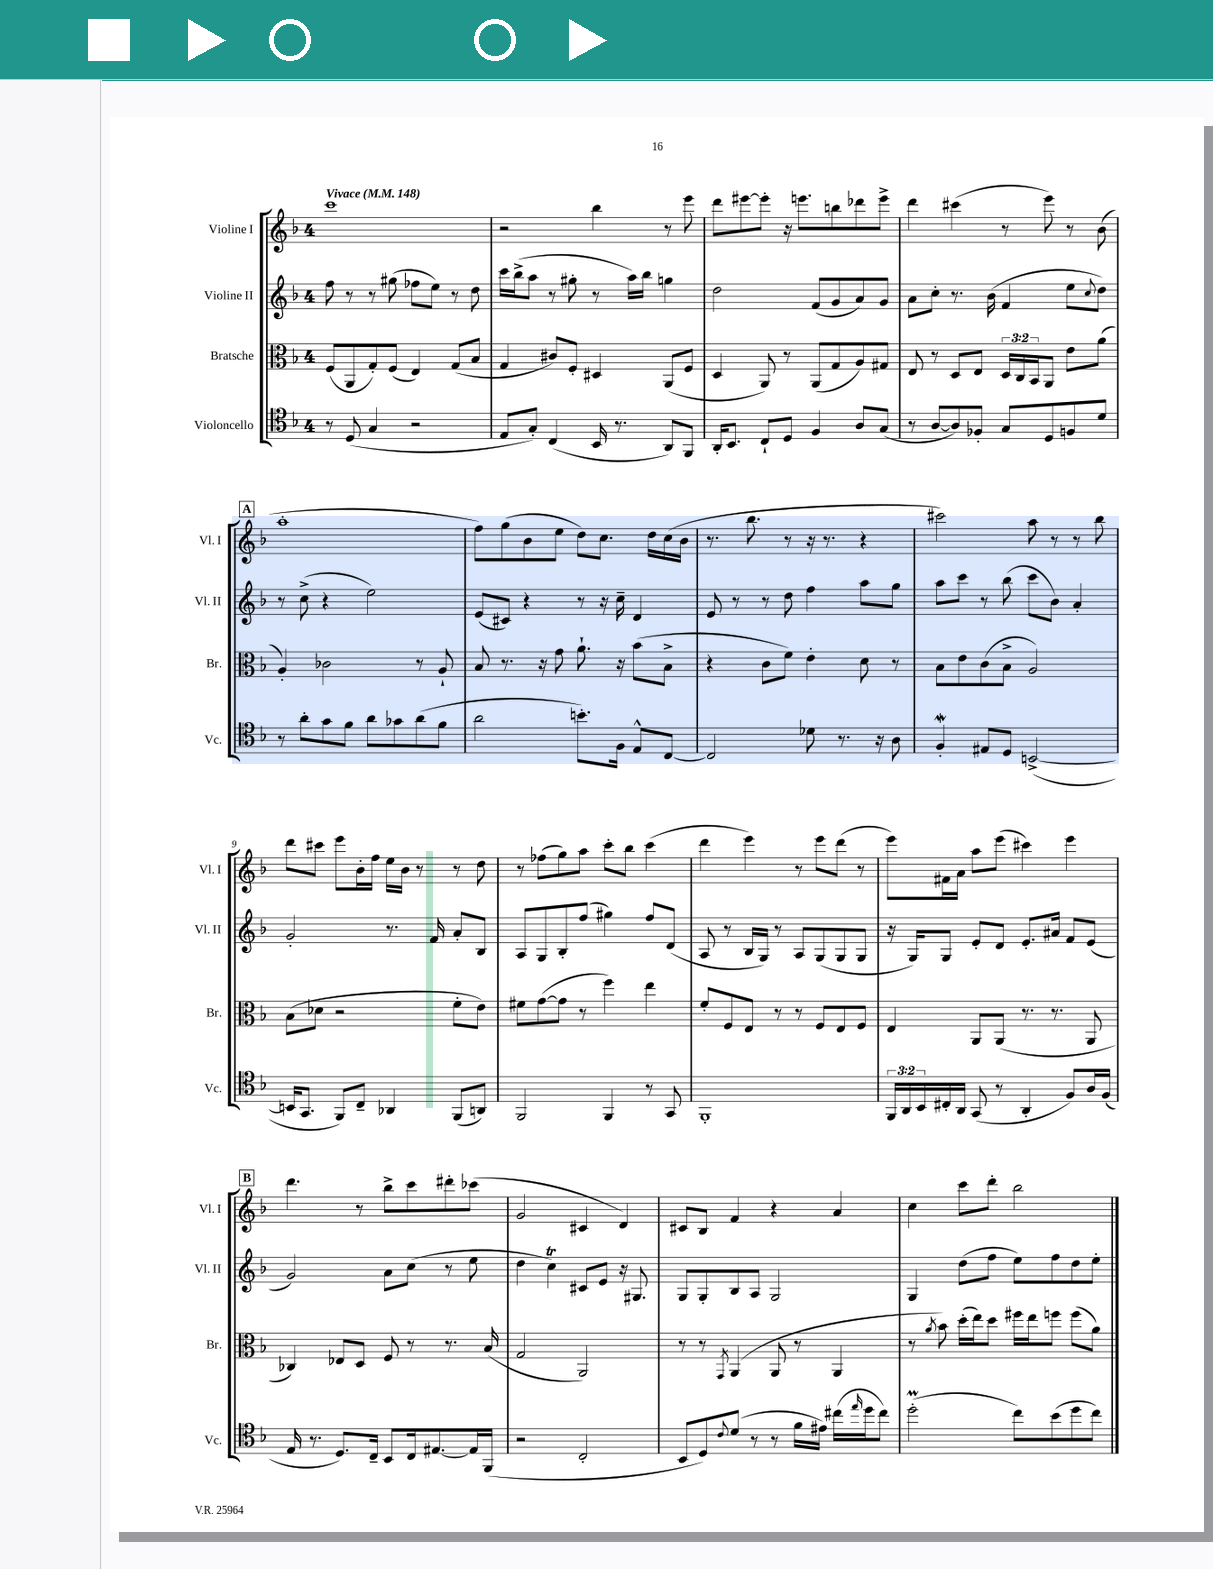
<<
\new StaffGroup <<
\new Staff = "s0" \with { instrumentName = "Violine I" shortInstrumentName = "Vl. I" } {
    \clef treble \key f \major \once \override Staff.TimeSignature.style = #'single-digit \time 4/4 \tempo "Vivace" 4 = 148
    c'''1 |
    r2 bes''4 r8 e'''8 |
    d'''8 eis'''8~ eis'''8-. r16 e'''8. b''8 des'''8 e'''8-> |
    d'''4 cis'''4( r8 e'''8) r8 bes'8( |
    \mark \markup { \box "A" } a''1-. |
    f''8) g''8( bes'8 e''8 d''8) c''8. d''16 c''16( bes'16 |
    r8. bes''8. r8 r16 r8. r4 |
    cis'''2) a''8 r8 r8 bes''8 |
    d'''8 cis'''8 e'''8 bes'16-. f''16 e''16 bes'16 r8 r8 d''8 |
    r8 fes''8( g''8) a''8 c'''8-. bes''8 c'''4( |
    d'''4 e'''4) r8 e'''8 d'''8( r8 |
    e'''8) fis'16 a'16 a''8 e'''8( cis'''4) e'''4 |
    \mark \markup { \box "B" } d'''4. r8 bes''8-> c'''8 dis'''8-. ces'''8( |
    g'2 cis'4 d'4) |
    cis'8 bes8 f'4 r4 a'4 |
    c''4 c'''8 d'''8-. bes''2 \bar "|." |
}
\new Staff = "s1" \with { instrumentName = "Violine II" shortInstrumentName = "Vl. II" } {
    \clef treble \key f \major \once \override Staff.TimeSignature.style = #'single-digit \time 4/4
    f''8 r8 r8 gis''8( fes''8 e''8) r8 d''8 |
    c'''16 bes''16->( a''8 r8 gis''8-. r8 a''16) bes''16 g''4 |
    d''2 f'8( g'8 a'8) g'8 |
    a'8 c''8-. r8. bes'16( f'4 e''8 \appoggiatura { c''8 } d''8) |
    \mark \markup { \box "A" } r8 c''8->( r4 e''2) |
    e'8( cis'8) r4 r8 r16 c''16-- d'4 |
    e'8 r8 r8 d''8 f''4 a''8 g''8 |
    a''8 c'''8 r8 bes''8( c'''8 bes'8) a'4-. |
    g'2-. r8. f'16 a'8-. bes8 |
    a8 g8 bes8-. f''8( gis''4) f''8 d'8( |
    a8 r8 bes16 g16) r8 a8 g8( g8 g8 |
    r16 g16) g8 e'8-. d'8 e'8.-. ais'16 f'8 e'8( |
    \mark \markup { \box "B" } g'2) a'8 c''8( r8 e''8 |
    d''4 c''4\trill) cis'8 e'8 r16 gis8. |
    g8 g8-. bes8 a8 g2 |
    g4 d''8( f''8 e''8) f''8 d''8 e''8-. \bar "|." |
}
\new Staff = "s2" \with { instrumentName = "Bratsche" shortInstrumentName = "Br." } {
    \clef alto \key f \major \once \override Staff.TimeSignature.style = #'single-digit \time 4/4 \override Staff.TupletNumber.text = #tuplet-number::calc-fraction-text
    f8( a,8 g8-.) f8( e4) g8( bes8 |
    g4 cis'8) f8-. dis4 a,8( f8 |
    d4 a,8) r8 a,8( g8 a8) gis8 |
    e8 r8 d8 e8 \tuplet 3/2 { d16 c16 bes,16 } a,8 e'8 a'8( |
    \mark \markup { \box "A" } a4-.) ces'2 r8 a8-! |
    bes8 r8. r16 g'8 a'8.-! r16 bes'8( bes8-> |
    r4 c'8 f'8) e'4-. d'8 r8 |
    bes8 e'8 c'8( bes8-> a2) |
    bes8( des'8 r2 f'8-. e'8) |
    fis'8 g'8~( g'8 r8 f''4) e''4 |
    f'8-. f8 e8 r8 r8 f8 e8 f8 |
    e4 a,8 a,8( r8. r8. a,8 |
    \mark \markup { \box "B" } ces4) ees8 d8 f8 r8 r8. bes16( |
    g2 a,2) |
    r8 r8 \acciaccatura { g,8 } a,4( a,8 r8 a,4 |
    r8 \acciaccatura { a'8 } bes'8) d''16-.( e''16) d''8 fis''16 e''16 f''8 f''8( a'8) \bar "|." |
}
\new Staff = "s3" \with { instrumentName = "Violoncello" shortInstrumentName = "Vc." } {
    \clef tenor \key f \major \once \override Staff.TimeSignature.style = #'single-digit \time 4/4 \override Staff.TupletNumber.text = #tuplet-number::calc-fraction-text
    r8 d8( g4 r2 |
    e8 g8-.) c4( bes,16 r8. a,8) f,8 |
    a,16-. bes,8. c8-! d8 f4 a8 g8( |
    r8 a8~ a8) fes8-. g8 d8 f8 d'8 |
    \mark \markup { \box "A" } r8 a'8-. g'8 f'8 a'8 ges'8 a'8( f'8 |
    a'2 b'8.-.) f16 e8-^ c8~ |
    c2 des'8 r8. r16 a8 |
    f4-.\mordent eis8 d8 b,2~->( |
    b,16 g,8. f,8) c8-- aes,4 f,8( a,8) |
    f,2 f,4 r8 g,8 |
    f,1-. |
    \tuplet 3/2 { f,16 a,16 bes,16 } cis16-. a,16 g,8( r8 a,4-. f8) a16 f16( |
    \mark \markup { \box "B" } e16 r8. d8.) c16-- bes,8 c16 eis8.~ eis16 f,16( |
    r2 c2-. |
    bes,8 d8) \appoggiatura { c'8 } d'8( r8 r8 f'16 eis'16) cis''16( \grace { e''16 } d''16 cis''8) |
    d''2-.\prall( c''8) bes'8( d''8 c''8) \bar "|." |
}
>>
>>
